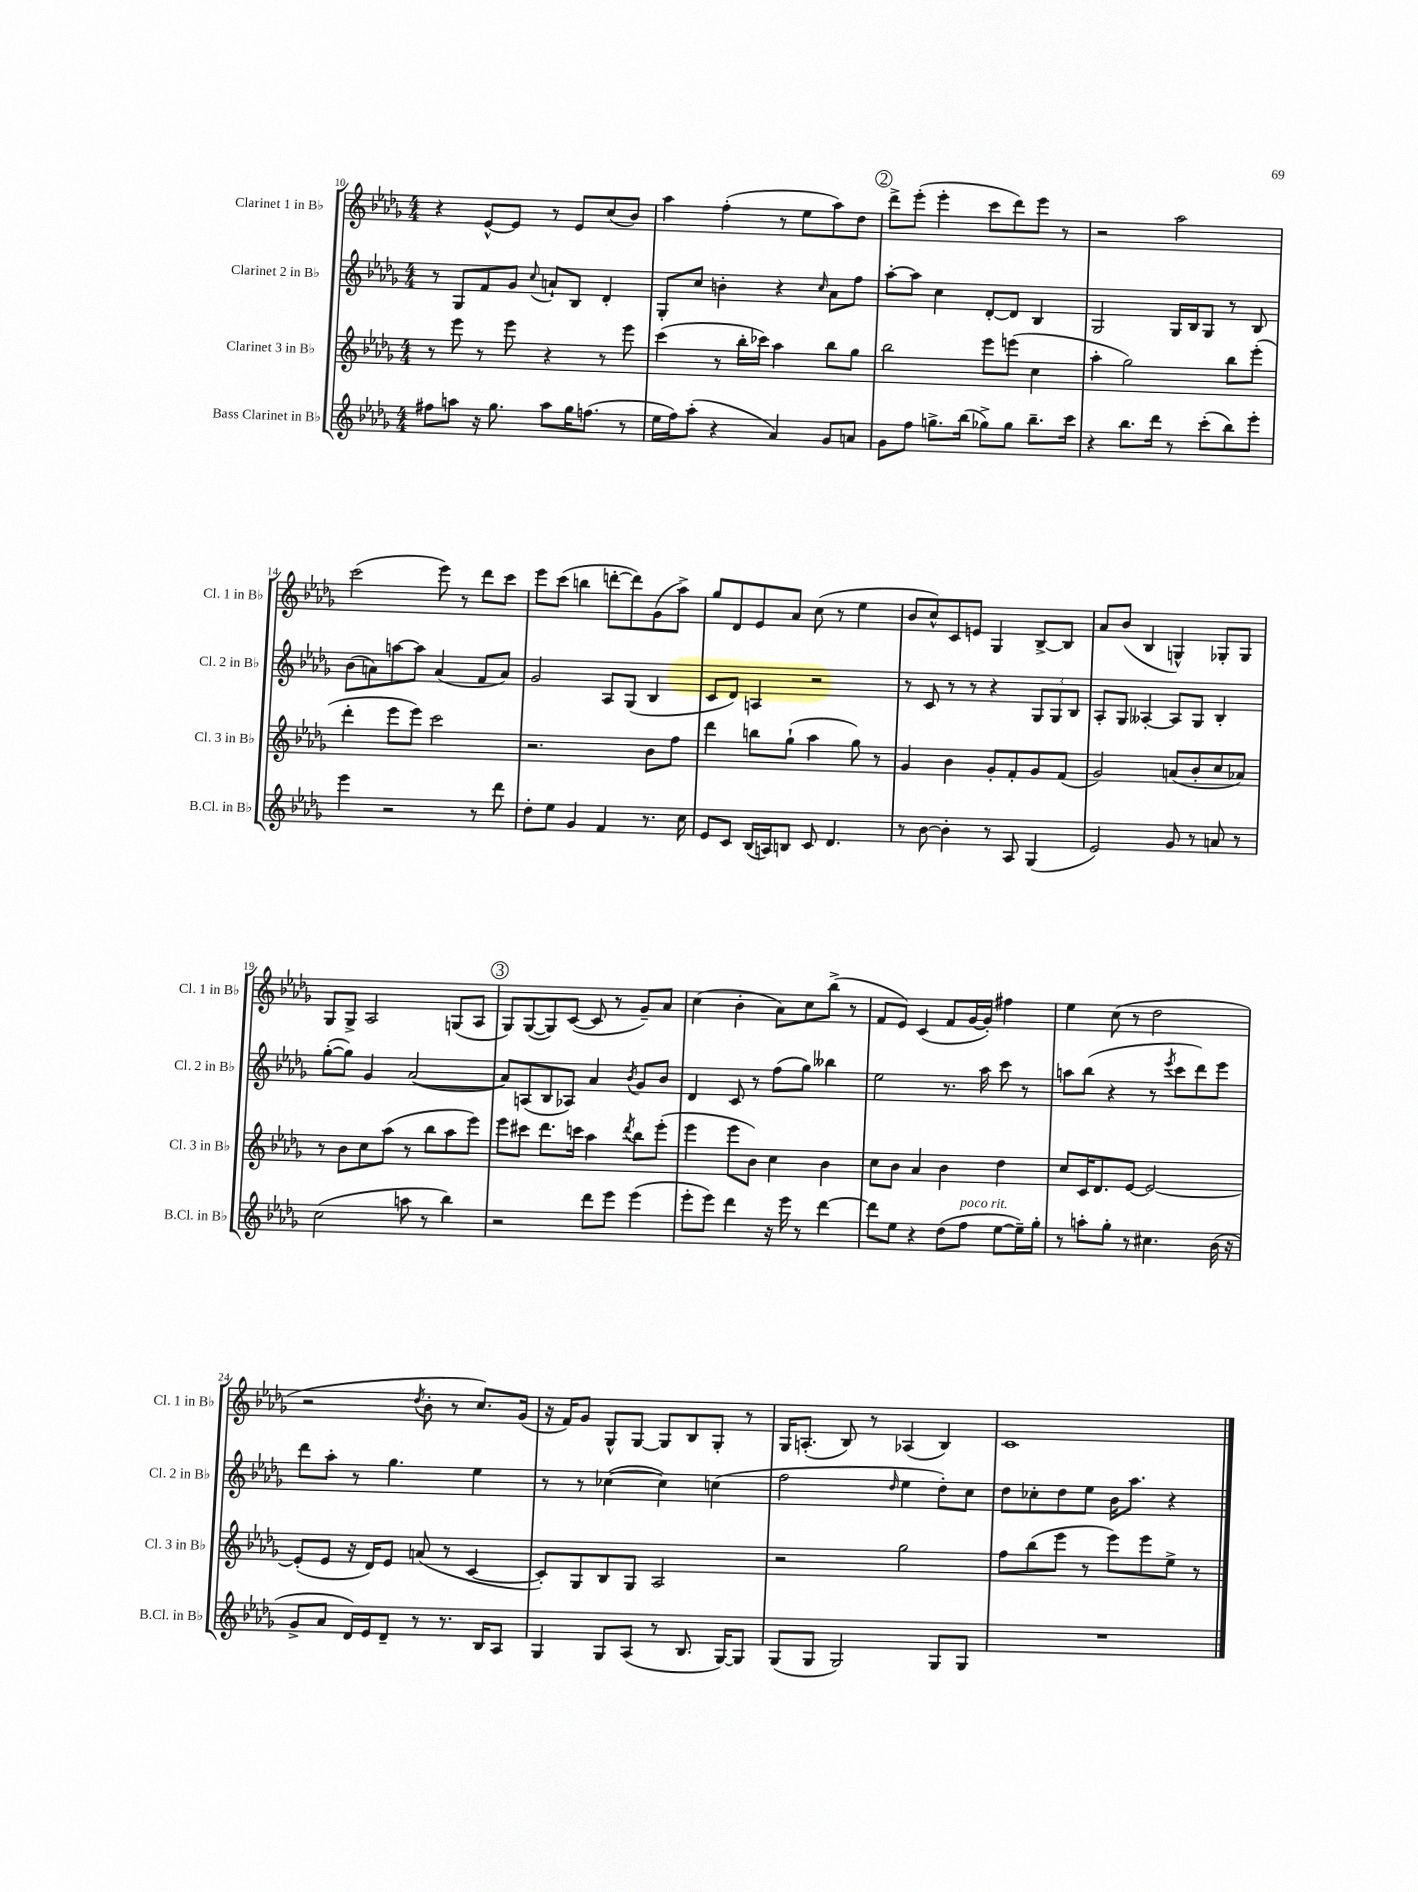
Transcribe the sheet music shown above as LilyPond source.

<<
\new StaffGroup <<
\new Staff = "s0" \with { instrumentName = "Clarinet 1 in Bb" shortInstrumentName = "Cl. 1 in Bb" } {
    \clef treble \key des \major \numericTimeSignature \time 4/4
    r4 ees'8~-^ ees'8 r8 ees'8 c''8( bes'8) |
    aes''4 f''4-.( r8 ees''8 aes''8) des''8 |
    \mark \markup { \circle "2" } des'''8-> ees'''8-.( ees'''4-. c'''8 des'''8) ees'''8 r8 |
    r2 aes''2 |
    c'''2( ees'''8) r8 des'''8 c'''8 |
    ees'''8 c'''8( b''4 d'''8~-. d'''8) ges'8( aes''8->) |
    ges''8 des'8 ees'8 aes'8 c''8( r8 ees''4 |
    bes'8 c''8-^) c'8 e'8 ges4 bes8~-> bes8 |
    aes'8 bes'8( bes4 g4-^) ges8-. ges8 |
    ges8 ges8-> aes2 g8( aes8 |
    \mark \markup { \circle "3" } ges8) ges8~( ges8) c'8~( c'8 r8 ges'8--) aes'8 |
    c''4( bes'4-. aes'8) c''8 bes''8->( r8 |
    f'8 ees'8) c'4( f'8 ges'16~ ges'16-.) fis''4 |
    ees''4 c''8( r8 des''2 |
    r2 \acciaccatura { des''8 } bes'8-. r8 c''8.) ges'16( |
    r16 f'16) ges'8 ges8-^ ges8~ ges8 bes8 ges8-. r8 |
    ges16 a8.-.( bes8) r8 aes4( bes4) |
    c'1 \bar "|." |
}
\new Staff = "s1" \with { instrumentName = "Clarinet 2 in Bb" shortInstrumentName = "Cl. 2 in Bb" } {
    \clef treble \key des \major \numericTimeSignature \time 4/4
    r8 ges8 f'8 ges'8 \appoggiatura { c''8 } a'8-! bes8 des'4-. |
    ges8-. c''8 b'4-. r4 \grace { c''16 } aes'8 f''8 |
    \mark \markup { \circle "2" } aes''8~-. aes''8 c''4 des'8~-. des'8 bes4 |
    ges2 ges16 bes16 ges8 r8 bes8 |
    bes'8( a'8) a''8~ a''8 a'4( f'8 a'8) |
    ges'2 aes8 ges8( bes4 |
    c'8 des'8) a4 r2 |
    r8 c'8 r8 r8 r4 \tuplet 3/2 { ges8 ges8 bes8 } |
    aes8-. ges8 aeses4~-. aeses8 ges8 bes4-. |
    ges''8~-.( ges''8) ges'4 aes'2~( |
    \mark \markup { \circle "3" } aes'8) a8( bes8 aes8) aes'4 \acciaccatura { bes'8 } ges'8 bes'8 |
    des'4 c'8 r8 f''8( ges''8) beses''4 |
    ees''2 r8. aes''16 c'''8 r8 |
    a''8 bes''8( r4 r8 \acciaccatura { ees'''8 } c'''8 des'''8) ees'''8 |
    des'''8 aes''8-. r8 ges''4. ees''4 |
    r8 r8 ces''4~( ces''4) c''4( |
    f''2 \grace { des''16 } ees''4 des''8-.) c''8 |
    des''8 ces''8-. des''8 ees''8 bes'16 aes''8. r4 \bar "|." |
}
\new Staff = "s2" \with { instrumentName = "Clarinet 3 in Bb" shortInstrumentName = "Cl. 3 in Bb" } {
    \clef treble \key des \major \numericTimeSignature \time 4/4
    r8 ees'''8 r8 ees'''8 r4 r8 ees'''8 |
    c'''4( r8 bes''16-. ces'''16) aes''4 bes''8 ges''8 |
    \mark \markup { \circle "2" } bes''2 ees'''8 e'''8( c''4 |
    aes''4-. ges''2) bes''8 ees'''8-.( |
    des'''4-. ees'''8 ees'''8) c'''2 |
    r2. bes'8 f''8 |
    des'''4 b''8 ges''8-!( aes''4 ges''8) r8 |
    ges'4 bes'4 ges'8-. f'8-. ges'8 f'8( |
    ges'2) a'8( bes'8-. c''8 aes'8) |
    r8 bes'8 c''8 aes''8( r8 bes''8 aes''8 ees'''8) |
    \mark \markup { \circle "3" } ees'''8 cis'''8 des'''8. c'''16 aes''4 \acciaccatura { des'''8 } bes''8 ees'''8-.( |
    ees'''4 ees'''8 bes'8) c''4 bes'4 |
    c''8 bes'8 aes'4 bes'4 des''4 |
    c''8 c'16 des'8. ees'8~ ees'2~ |
    ees'8-.( ees'8 r16 des'16) ees'8 a'8( r8 c'4~ |
    c'8-.) ges8 bes8 ges8 aes2 |
    r2 ges''2 |
    f''8 bes''8( ees'''8 r8 ees'''8) ees'''8 ees''8-> r8 \bar "|." |
}
\new Staff = "s3" \with { instrumentName = "Bass Clarinet in Bb" shortInstrumentName = "B.Cl. in Bb" } {
    \clef treble \key des \major \numericTimeSignature \time 4/4
    fis''8 a''8 r16 ges''8. a''8 ges''16 f''8.( r8 |
    ees''16 f''16) aes''8-.( r4 aes'4) ges'8 a'8 |
    \mark \markup { \circle "2" } ges'8 f''8 g''8.-> bes''16( ges''8->) ges''8 bes''8.-- c'''16 |
    r4 bes''8. des'''16 r8 c'''8-.( bes''8) ees'''8-. |
    ees'''4 r2 r8 des'''8 |
    des''8-. ees''8 ges'4 f'4 r8. c''16 |
    ees'8 c'8 bes16( a16) b8 c'8 des'4. |
    r8 bes'8~ bes'4-. r8 aes8 ges4( |
    ees'2) ges'8 r8 a'8 r8 |
    c''2( a''8 r8 bes''4) |
    \mark \markup { \circle "3" } r2 des'''8 ees'''8 ees'''4( |
    ees'''8-. ees'''8) des'''4 r16 ees'''16 r8 des'''4~ |
    des'''8 ees''8 r4 des''8( f''8^\markup { \italic "poco rit." } ees''8~ ees''16--) ges''16-. |
    r8 a''8-. ges''8-. r8 cis''4. bes'16( r16 |
    ges'8-> aes'8 des'16) ees'16 des'8-- r8 r8. bes16 aes8 |
    ges4 ges8 aes8( r8 bes8. ges16~) ges8 |
    ges8( ges8 ges2) ges8 ges8 |
    R1 \bar "|." |
}
>>
>>
\layout { \context { \Score currentBarNumber = #10 } }
